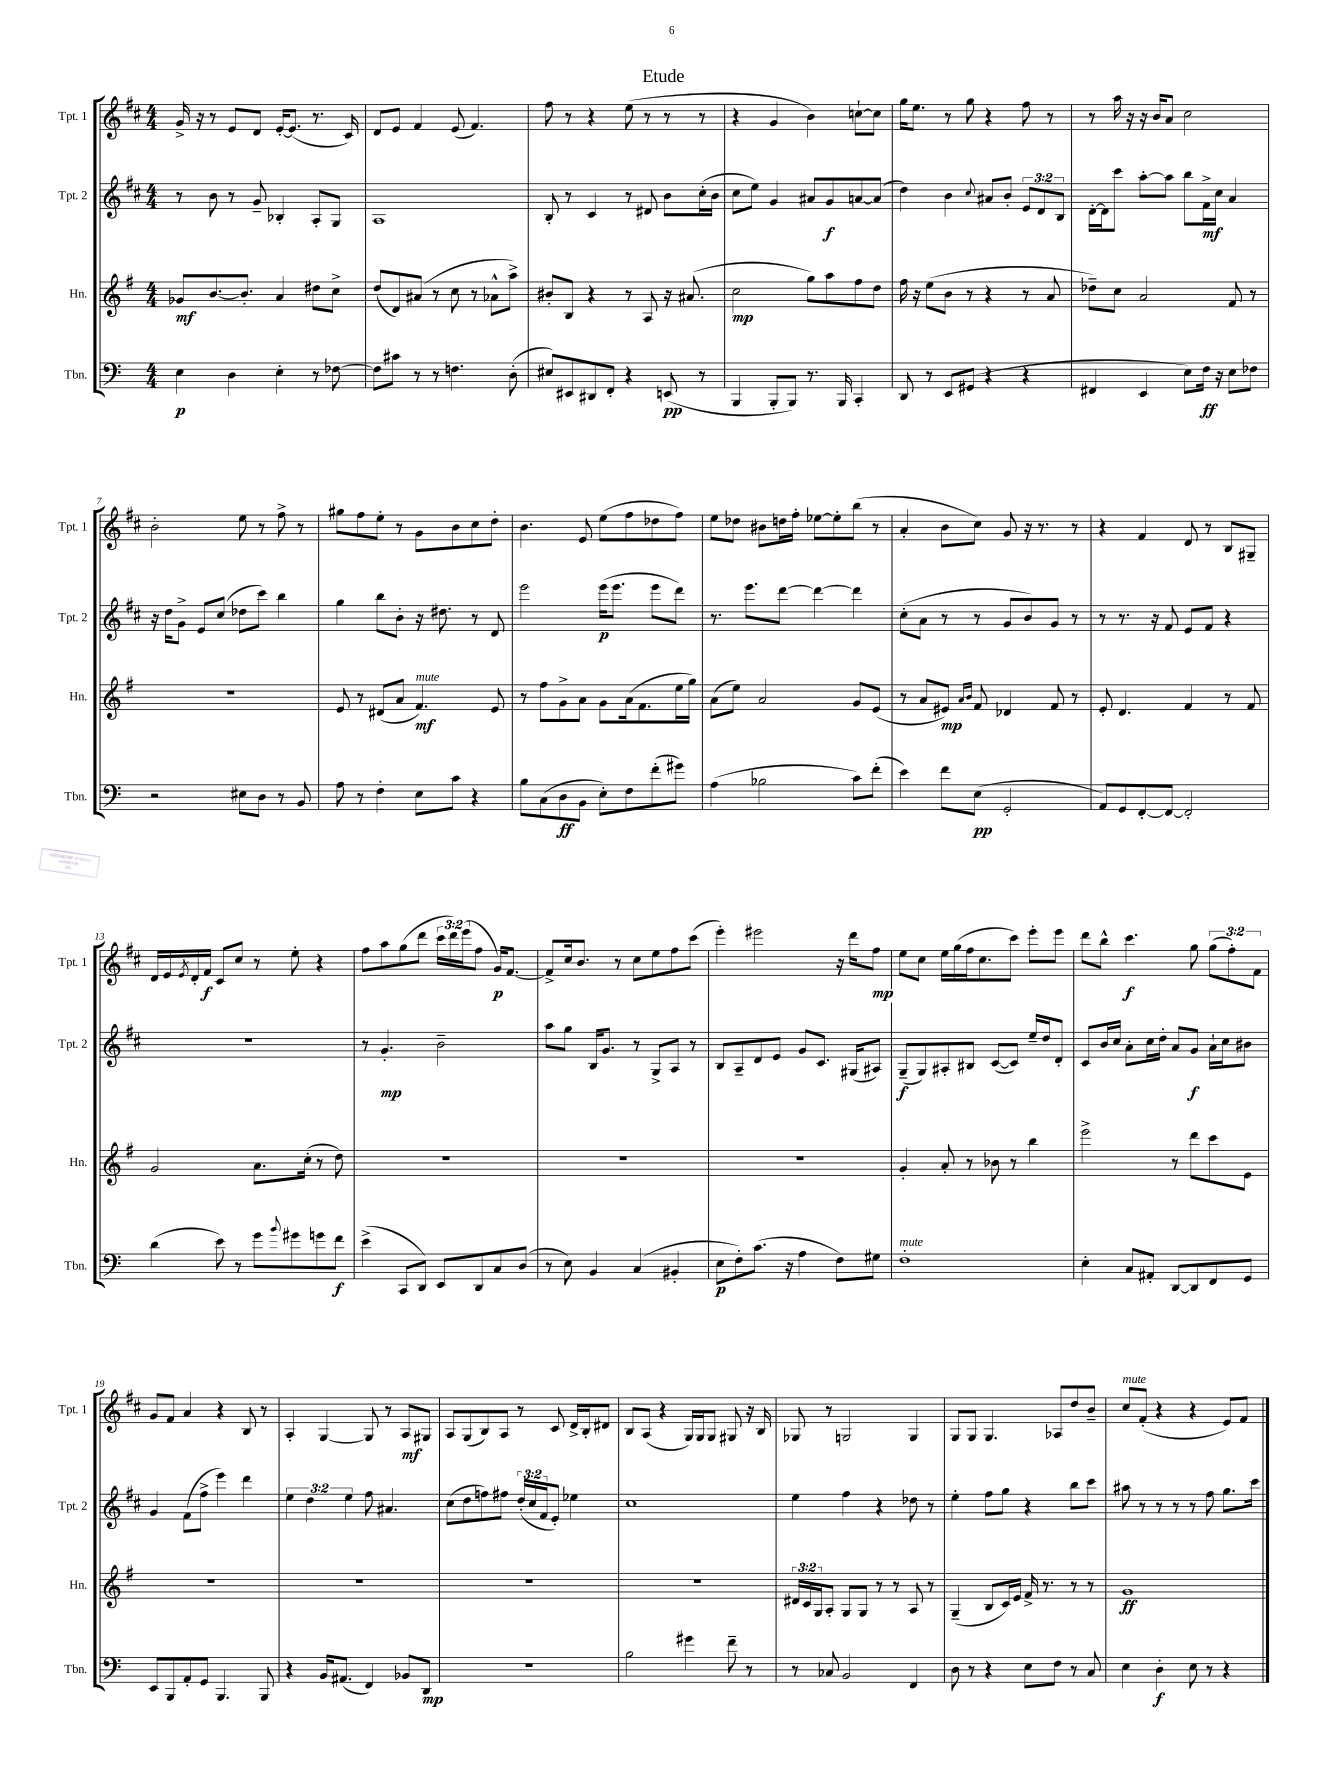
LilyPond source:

\header { title = "Etude" }
<<
\new StaffGroup <<
\new Staff = "s0" \with { instrumentName = "Tpt. 1" shortInstrumentName = "Tpt. 1" } {
    \clef treble \key d \major \numericTimeSignature \time 4/4 \override Staff.TupletNumber.text = #tuplet-number::calc-fraction-text
    g'16-> r16 r8 e'8 d'8 e'16~-. e'8.( r8. cis'16) |
    d'8 e'8 fis'4 e'8( fis'4.) |
    fis''8 r8 r4 e''8( r8 r8 r8 |
    r4 g'4 b'4) c''8~-! c''8 |
    g''16 e''8. r8 g''8 r4 fis''8 r8 |
    r8 a''16 r16 r16 b'16 a'8 cis''2 |
    b'2-. e''8 r8 fis''8-> r8 |
    gis''8 fis''8 e''8-. r8 g'8 b'8 cis''8 d''8-. |
    b'4. e'8 e''8( fis''8 des''8 fis''8) |
    e''8 des''8 bis'8 d''16 fis''16-. ees''8~ ees''8-. b''8( r8 |
    a'4-. b'8 cis''8) g'8 r16 r8. r8 |
    r4 fis'4 d'8 r8 b8 gis8-- |
    d'16 e'16 \acciaccatura { e'8 } d'16-. fis'16\f cis'8 cis''8 r8 e''8-. r4 |
    fis''8 a''8 g''8( d'''8 \tuplet 3/2 { cis'''16 d'''16) e'''16( } fis''8 g'16\p) fis'8.~ |
    fis'8-> cis''16 b'8. r8 cis''8 e''8 fis''8 cis'''8( |
    e'''4-.) eis'''2 r16 d'''16 fis''8\mp |
    e''8 cis''8 e''16 g''16( fis''16 cis''8. cis'''8) e'''8-. e'''8 |
    d'''8 b''8-^ cis'''4.\f g''8 \tuplet 3/2 { g''8( fis''8-.) fis'8 } |
    g'8 fis'8 a'4 r4 b8 r8 |
    a4-. g4~ g8 r8 a8\mf gis8 |
    a8 g8( b8) a8 r8 cis'8 d'16-> b16-. dis'8 |
    b8 a8( r4 g16) g16 g8 gis8 r16 b16 |
    ges8 r8 g2 g4 |
    g8 g8 g4. aes8 d''8 b'8-- |
    cis''8^\markup { \italic "mute" } fis'8-.( r4 r4 e'8) fis'8 \bar "|." |
}
\new Staff = "s1" \with { instrumentName = "Tpt. 2" shortInstrumentName = "Tpt. 2" } {
    \clef treble \key d \major \numericTimeSignature \time 4/4 \override Staff.TupletNumber.text = #tuplet-number::calc-fraction-text
    r8 b'8 r8 g'8-- bes4-. a8-. g8 |
    a1 |
    b8-. r8 cis'4 r8 dis'8 b'8 cis''16-.( b'16 |
    cis''8 e''8) g'4 ais'8 g'8\f a'8~ a'8( |
    d''4) b'4 \appoggiatura { cis''8 } ais'8 b'8-. \tuplet 3/2 { e'8 d'8 b8 } |
    d'16~-. d'16 cis'''8 a''8~-. a''8 b''8 fis'16->\mf cis''16 a'4 |
    r16 d''16 g'8-> e'8 cis''8( des''8 cis'''8) b''4 |
    g''4 b''8 b'8-. r16 dis''8. r8 d'8 |
    e'''2 e'''16\p( e'''8. e'''8 d'''8) |
    r8. e'''8. d'''8~ d'''4~ d'''4 |
    cis''8-.( a'8 r8 r8 g'8 b'8) g'8 r8 |
    r8 r8. r16 fis'8 e'8 fis'8 r4 |
    R1 |
    r8 g'4.-.\mp b'2-- |
    a''8 g''8 b16 g'8. r8 g8-> a8 r8 |
    b8 a8-- d'8 e'8 g'8 cis'8. gis16( ais8) |
    g8--\f( g8) ais8-. bis8 cis'8~( cis'8) e''16-- d''16 d'8-. |
    cis'8 b'16 cis''16 a'8-. cis''16 d''16-. a'8 g'8\f a'16-! cis''16 bis'8 |
    g'4 fis'8( fis''8-> e'''4) d'''4 |
    \tuplet 3/2 { e''4 d''4 e''4 } fis''8 ais'4. |
    cis''8( d''8 f''8) fis''8 \tuplet 3/2 { d''16-.( cis''16 fis'16 } e'8-.) ees''4 |
    cis''1 |
    e''4 fis''4 r4 des''8 r8 |
    e''4-. fis''8 g''8 r4 b''8 cis'''8 |
    ais''8 r8 r8 r8 r8 fis''8 g''8. cis'''16 \bar "|." |
}
\new Staff = "s2" \with { instrumentName = "Hn." shortInstrumentName = "Hn." } {
    \clef treble \key g \major \numericTimeSignature \time 4/4 \override Staff.TupletNumber.text = #tuplet-number::calc-fraction-text
    ges'8\mf b'8.~ b'8.-. a'4 dis''8 c''8-> |
    d''8( d'8) ais'8( r8 c''8 r8 aes'8-^ a''8->) |
    bis'8-. b8 r4 r8 a8 r16 ais'8.( |
    c''2\mp g''8) a''8 fis''8 d''8 |
    fis''16 r16 e''8( b'8 r8 r4 r8 a'8 |
    des''8--) c''8 a'2 fis'8 r8 |
    R1 |
    e'8 r8 dis'8( a'8 fis'4.\mf^\markup { \italic "mute" }) e'8 |
    r8 fis''8 g'8-> a'8 g'8 a'16( fis'8. e''16 g''16) |
    a'8( e''8) a'2 g'8 e'8( |
    r8 a'8 eis'8\mp) \grace { a'16 b'16 } fis'8 des'4 fis'8 r8 |
    e'8-. d'4. fis'4 r8 fis'8 |
    g'2 a'8. c''16-.( r8 d''8) |
    R1 |
    R1 |
    R1 |
    g'4-. a'8-. r8 bes'8 r8 b''4 |
    e'''2-> r8 d'''8 c'''8 e'8 |
    R1 |
    R1 |
    R1 |
    R1 |
    \tuplet 3/2 { dis'16 c'16 g16 } a8-. g8 g8 r8 r8 a8 r8 |
    g4--( b8 c'16) e'16 fis'16-> r8. r8 r8 |
    g'1\ff \bar "|." |
}
\new Staff = "s3" \with { instrumentName = "Tbn." shortInstrumentName = "Tbn." } {
    \clef bass \key c \major \numericTimeSignature \time 4/4
    e4\p d4 e4-. r8 fes8~ |
    fes8 cis'8 r8 r8 f4. d8-.( |
    eis8) eis,8 dis,8 f,8-. r4 e,8\pp( r8 |
    b,,4 b,,8-. b,,8) r8. b,,16 c,4-. |
    d,8 r8 e,8 gis,8( r4 r4 |
    fis,4 e,4 e8) f16\ff r16 e8 fes8 |
    r2 eis8 d8 r8 b,8 |
    a8 r8 f4-. e8 c'8 r4 |
    b8 c8( d8\ff b,8 e8-.) f8 f'8-.( gis'8) |
    a4( bes2 c'8) f'8-.( |
    e'4) f'8 e8\pp( g,2-. |
    a,8) g,8 f,8~-. f,8~ f,2-. |
    d'4( e'8) r8 g'8 \appoggiatura { b'8 } gis'8 g'8 f'8\f |
    e'4->( c,8 d,8) e,8 d,8 c8 d8( |
    r8 e8) b,4 c4( bis,4-. |
    e8\p f8-.) c'8.( r16 a4 f8) gis8 |
    f1-.^\markup { \italic "mute" } |
    e4-. c8 ais,8-. d,8~ d,8 f,8 g,8 |
    e,8 b,,8 a,8-. g,8 b,,4. b,,8 |
    r4 b,16 ais,8.( f,4) bes,8 d,8\mp |
    R1 |
    b2 gis'4 f'8-- r8 |
    r8 ces8 b,2 f,4 |
    d8 r8 r4 e8 f8 r8 c8 |
    e4 d4-.\f e8 r8 r4 \bar "|." |
}
>>
>>
